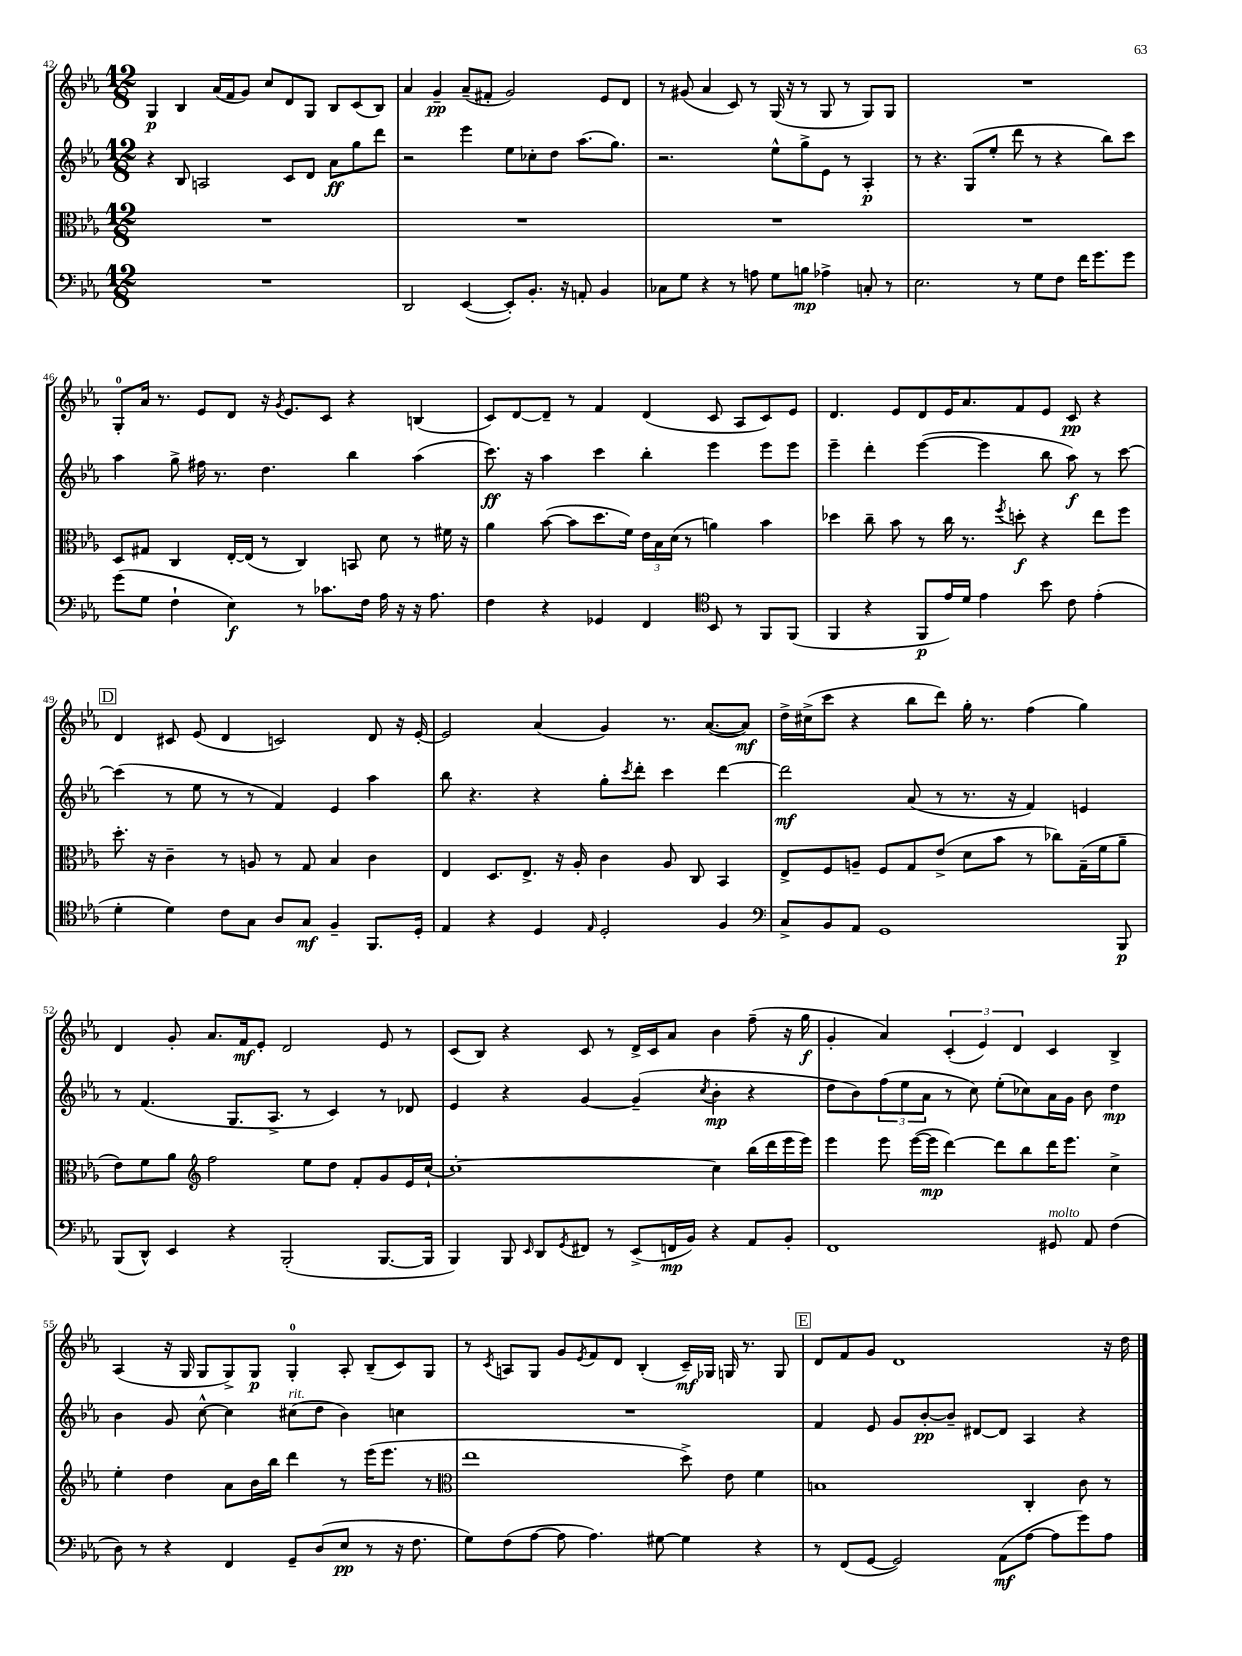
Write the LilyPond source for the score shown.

<<
\new StaffGroup <<
\new Staff = "s0" {
    \clef treble \key ees \major \numericTimeSignature \time 12/8
    g4\p bes4 aes'16( f'16 g'8) c''8 d'8 g8 bes8 c'8( bes8) |
    aes'4 g'4--\pp aes'8--( fis'8-. g'2) ees'8 d'8 |
    r8 gis'8( aes'4 c'8) r8 g16( r16 r8 g8 r8 g8) g8 |
    R1. |
    g8-0-. aes'16 r8. ees'8 d'8 r16 \acciaccatura { g'8 } ees'8. c'8 r4 b4( |
    c'8) d'8~ d'8-- r8 f'4 d'4( c'8 aes8 c'8) ees'8 |
    d'4. ees'8 d'8 ees'16 aes'8. f'8 ees'8 c'8\pp r4 |
    \mark \markup { \box "D" } d'4 cis'8 ees'8( d'4 c'2) d'8 r16 ees'16~-. |
    ees'2 aes'4( g'4) r8. aes'8.~( aes'8\mf) |
    d''16-> cis''16->( c'''8 r4 bes''8 d'''8) g''16-. r8. f''4( g''4) |
    d'4 g'8-. aes'8. f'16\mf ees'8-. d'2 ees'8 r8 |
    c'8( bes8) r4 c'8 r8 d'16-> c'16 aes'8 bes'4 f''8--( r16 g''16\f |
    g'4-. aes'4) \tuplet 3/2 { c'4-.( ees'4) d'4 } c'4 bes4-> |
    aes4( r16 g16 g8 g8->) g8\p g4-0-. aes8-. bes8--( c'8) g8 |
    r8 \acciaccatura { c'8 } a8 g8 g'8 \acciaccatura { ees'8 } f'8 d'8 bes4-.( c'16--\mf) ges16 g16 r8. g8 |
    \mark \markup { \box "E" } d'8 f'8 g'8 d'1 r16 d''16 \bar "|." |
}
\new Staff = "s1" {
    \clef treble \key ees \major \numericTimeSignature \time 12/8
    r4 bes8 a2 c'8 d'8 aes'8\ff g''8 d'''8 |
    r2 ees'''4 ees''8 ces''8-. d''8 aes''8.( g''8.) |
    r2. ees''8-^ g''8-> ees'8 r8 aes4-.\p |
    r8 r4. g8( ees''8-. d'''8 r8 r4 bes''8) c'''8 |
    aes''4 g''8-> fis''16 r8. d''4. bes''4 aes''4( |
    c'''8.\ff) r16 aes''4 c'''4 bes''4-. ees'''4 ees'''8 ees'''8 |
    ees'''4-- d'''4-. ees'''4~( ees'''4 bes''8 aes''8\f) r8 c'''8~ |
    \mark \markup { \box "D" } c'''4( r8 ees''8 r8 r8 f'4) ees'4 aes''4 |
    bes''8 r4. r4 g''8-. \acciaccatura { c'''8 } d'''8-. c'''4 d'''4~ |
    d'''2\mf aes'8( r8 r8. r16 f'4) e'4 |
    r8 f'4.( g8. aes8.-> r8 c'4) r8 des'8 |
    ees'4 r4 g'4~ g'4--( \acciaccatura { c''8 } bes'4-.\mp r4 |
    d''8 bes'8) \tuplet 3/2 { f''8( ees''8 aes'8 } r8 c''8) ees''8-.( ces''8) aes'16 g'16 bes'8 d''4\mp |
    bes'4 g'8 c''8~-^ c''4 cis''8^\markup { \italic "rit." }( d''8 bes'4) c''4 |
    R1. |
    \mark \markup { \box "E" } f'4 ees'8 g'8 bes'8~-.\pp bes'8-- dis'8~ dis'8 aes4 r4 \bar "|." |
}
\new Staff = "s2" {
    \clef alto \key ees \major \numericTimeSignature \time 12/8
    R1. |
    R1. |
    R1. |
    R1. |
    d8 gis8 c4 ees16~-. ees16( r8 c4) b,8 d'8 r8 fis'16 r16 |
    aes'4 bes'8~( bes'8 d''8. f'16) \tuplet 3/2 { ees'16 bes16 d'16( } r8 a'4) bes'4 |
    des''4 c''8-- bes'8 r8 c''16 r8. \acciaccatura { f''8 } d''8-.\f r4 ees''8 f''8 |
    \mark \markup { \box "D" } d''8.-. r16 c'4-- r8 a8 r8 g8 bes4 c'4 |
    ees4 d8. ees8.-> r16 aes16-. c'4 aes8 c8 bes,4 |
    ees8-> f8 a8-- f8 g8 ees'8->( d'8 bes'8 r8 ces''8) g16--( f'16 aes'8-- |
    ees'8) f'8 aes'8 \clef treble f''2 ees''8 d''8 f'8-. g'8 ees'16 c''16~-! |
    c''1~-. c''4 bes''16( d'''16 ees'''16 ees'''16) |
    ees'''4 ees'''8 ees'''16~( ees'''16\mp d'''4~) d'''8 bes''8 d'''16 ees'''8. c''4-> |
    ees''4-. d''4 aes'8 bes'16 bes''16 d'''4 r8 ees'''16( ees'''8. r8 |
    \clef alto ees''1 d''8->) ees'8 f'4 |
    \mark \markup { \box "E" } b1 c4-. c'8 r8 \bar "|." |
}
\new Staff = "s3" {
    \clef bass \key ees \major \numericTimeSignature \time 12/8
    R1. |
    d,2 ees,4~( ees,8-.) bes,8.-. r16 a,8-. bes,4 |
    ces8 g8 r4 r8 a8 g8 b8\mp aes4-> c8-. r8 |
    ees2. r8 g8 f8 f'16 g'8. g'8 |
    g'8( g8 f4-! ees4\f) r8 ces'8. f16 aes16 r16 r16 aes8. |
    f4 r4 ges,4 f,4 \clef tenor bes,8 r8 f,8 f,8( |
    f,4 r4 f,8\p ees'16) d'16 ees'4 bes'8 c'8 ees'4-.( |
    \mark \markup { \box "D" } d'4-. d'4) c'8 g8 aes8 g8\mf f4-- f,8. d16-. |
    ees4 r4 d4 \grace { ees16 } d2-. f4 |
    \clef bass c8-> bes,8 aes,8 g,1 bes,,8\p |
    bes,,8( d,8-^) ees,4 r4 bes,,2-.( bes,,8.~ bes,,16 |
    bes,,4) bes,,8 \grace { ees,16 } d,8 \acciaccatura { g,8 } fis,8 r8 ees,8->( f,16\mp bes,16) r4 aes,8 bes,8-. |
    f,1 gis,8^\markup { \italic "molto" } aes,8 f4( |
    d8) r8 r4 f,4 g,8-- d8( ees8\pp r8 r16 f8. |
    g8) f8( aes8~ aes8 aes4.) gis8~ gis4 r4 |
    \mark \markup { \box "E" } r8 f,8( g,8~ g,2) aes,8\mf( aes8~ aes8 g'8) aes8 \bar "|." |
}
>>
>>
\layout { \context { \Score currentBarNumber = #42 } }
